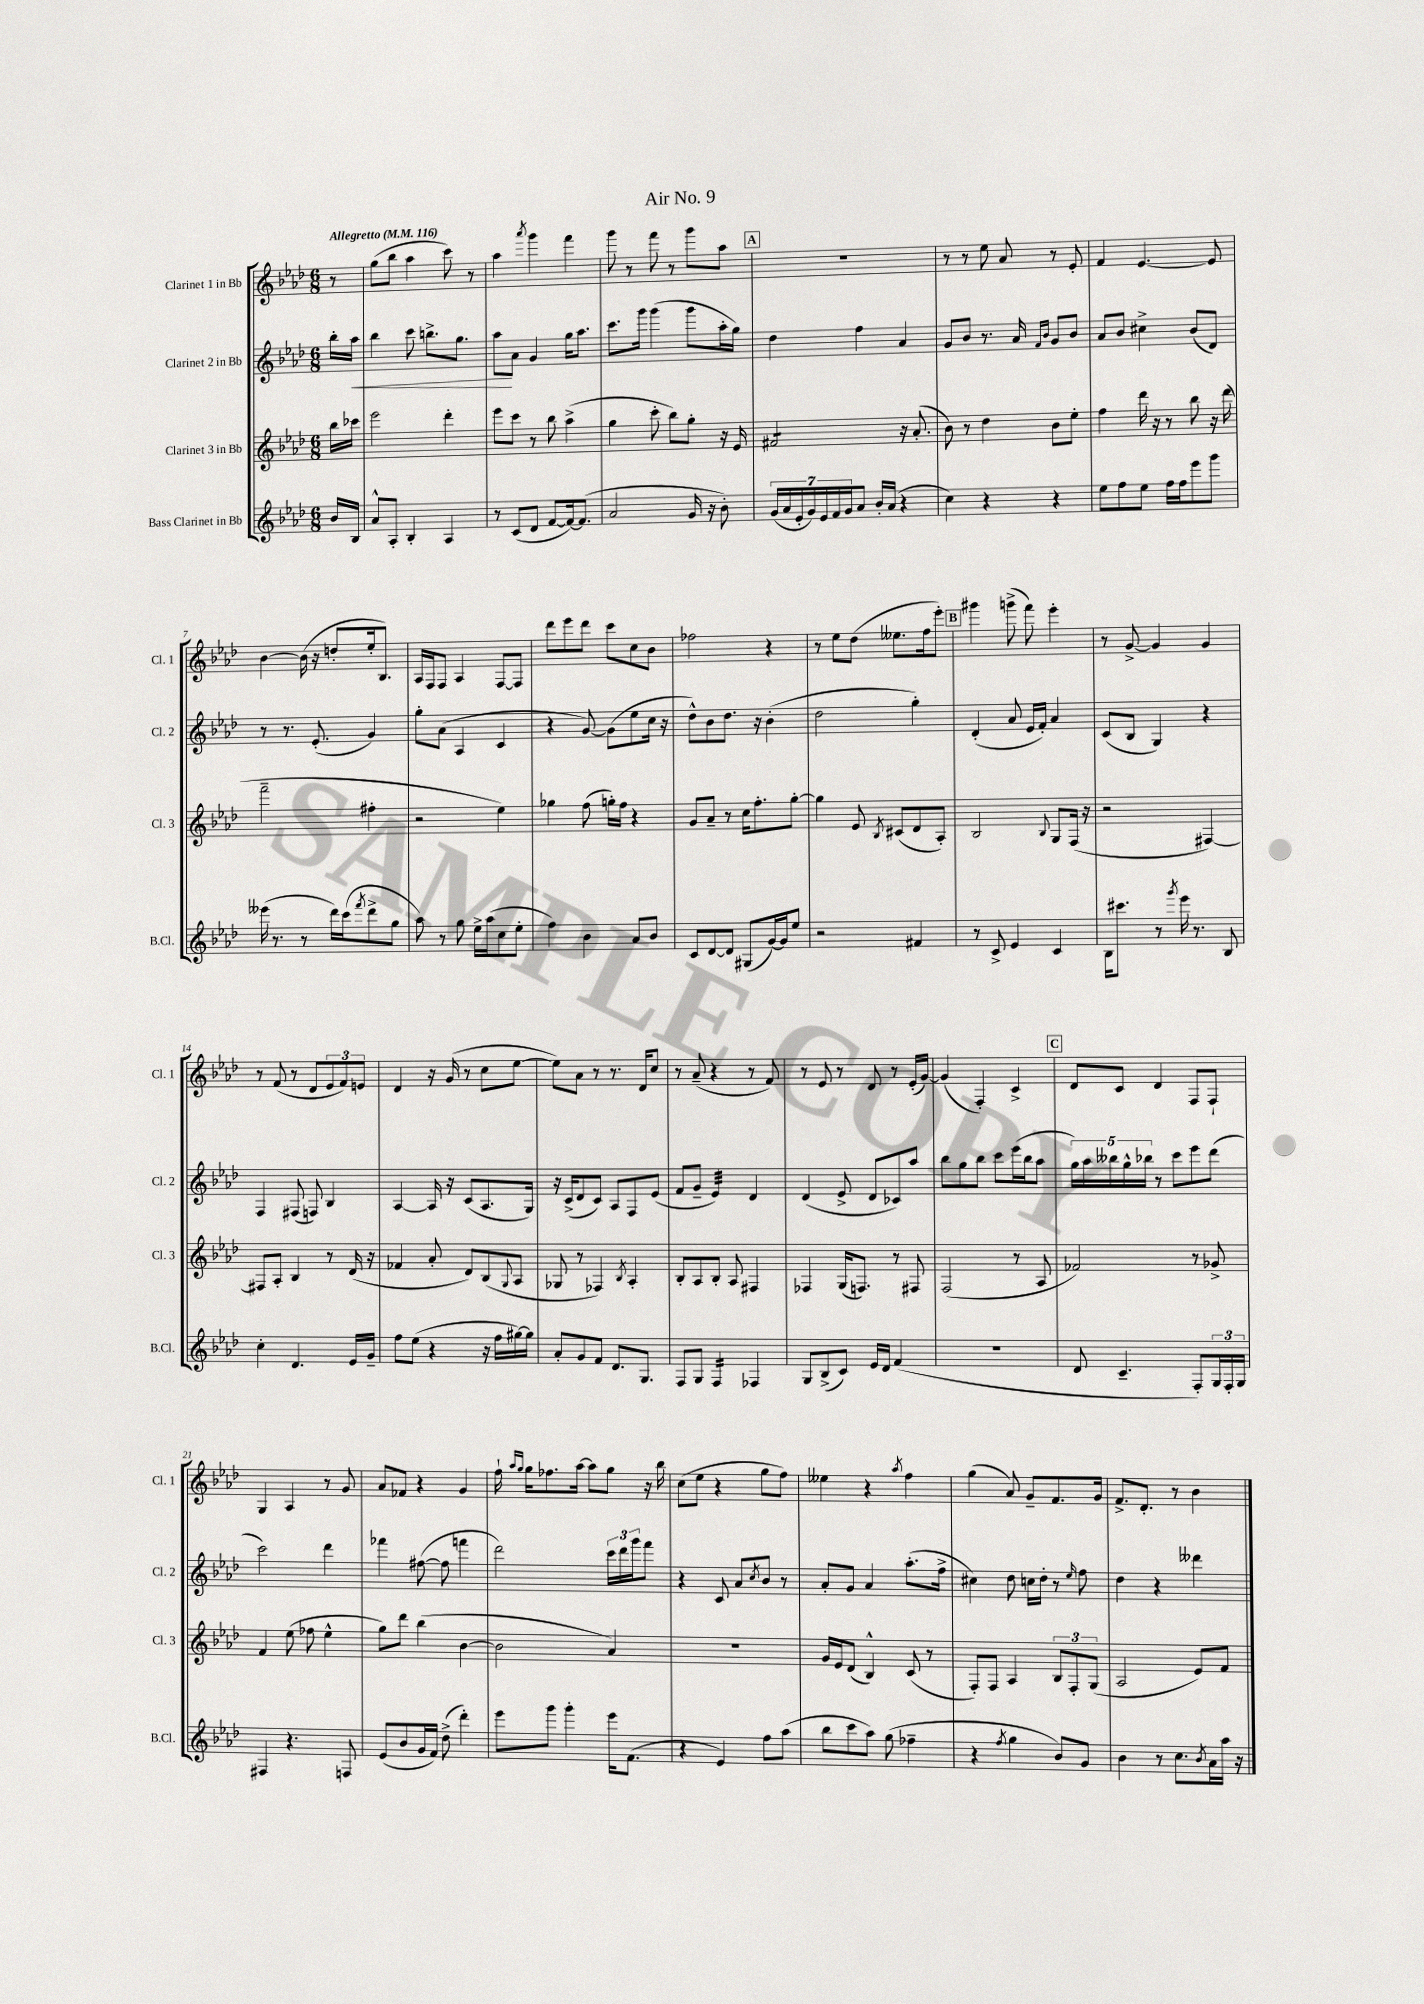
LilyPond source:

\header { title = "Air No. 9" }
<<
\new StaffGroup <<
\new Staff = "s0" \with { instrumentName = "Clarinet 1 in Bb" shortInstrumentName = "Cl. 1" } {
    \clef treble \key aes \major \numericTimeSignature \time 6/8 \partial 8 \tempo "Allegretto" 4 = 116
    r8 |
    g''8( bes''8 aes''4 c'''8) r8 |
    aes''4 \acciaccatura { aes'''8 } g'''4 f'''4 |
    g'''8 r8 f'''8 r8 g'''8 aes''8 |
    \mark \markup { \box "A" } R2. |
    r8 r8 ees''8 aes'8 r8 ees'8-. |
    f'4 ees'4.~ ees'8 |
    bes'4~ bes'16( r16 d''8-. ees''16-. bes8.) |
    aes16 f16 f8 aes4 f8~ f8 |
    des'''8 ees'''8 des'''8 c'''8 c''8 bes'8 |
    fes''2 r4 |
    r8 ees''8 des''8( eeses''8. f''16 ees'''8-.) |
    \mark \markup { \box "B" } gis'''4 g'''8->( f'''8) ees'''4-. |
    r8 g'8~-> g'4 g'4 |
    r8 f'8( r8 des'8 \tuplet 3/2 { ees'8 f'8) e'8 } |
    des'4 r16 g'16( r8 c''8 ees''8~ |
    ees''8) aes'8 r8 r8. des'16 c''8 |
    r8 aes'8--( r4 r8 f'8) |
    r8 ees'8 r8 des'8 r8 ees'16-.( g'16~) |
    g'4( f4-.) c'4-> |
    \mark \markup { \box "C" } des'8 c'8 des'4 f8 f8-! |
    g4 aes4 r8 g'8 |
    aes'8 fes'8 r4 g'4 |
    f''16-! \grace { aes''16 g''16 } g''16 fes''8. aes''16~ aes''8 g''8 r16 bes''16 |
    c''8( ees''8 r4 g''8 f''8) |
    eeses''4 r4 \acciaccatura { aes''8 } f''4 |
    g''4( aes'8) g'8-- f'8. g'16 |
    f'8.-> des'8.-. r8 bes'4 \bar "|." |
}
\new Staff = "s1" \with { instrumentName = "Clarinet 2 in Bb" shortInstrumentName = "Cl. 2" } {
    \clef treble \key aes \major \numericTimeSignature \time 6/8 \partial 8
    bes''16-. aes''16\< |
    bes''4 c'''8 b''8.-> g''8. |
    aes''8\! aes'8 g'4 g''16 aes''8. |
    c'''8. g'''16 g'''4( g'''8 aes''16-. g''16) |
    \mark \markup { \box "A" } des''4 f''4 aes'4 |
    g'8 bes'8 r8. aes'16 \grace { f'16 bes'16 } g'8 bes'8 |
    aes'8 bes'8 cis''4-> bes'8( des'8) |
    r8 r8. ees'8.-.( g'4) |
    g''8-. aes'8( aes4 c'4 |
    r4 g'8~) g'8( ees''8 c''16 r16 |
    des''8-^) bes'8 des''8. r16 bes'4-.( |
    des''2 g''4-.) |
    \mark \markup { \box "B" } des'4-.( aes'8 ees'16 f'16-.) aes'4 |
    c'8( bes8 g4) r4 |
    f4 fis8( f8) bes4 |
    aes4~ aes16 r16 c'8( aes8. g16) |
    r16 c'16->( des'8 c'8) aes8 f8 ees'8( |
    f'8 g'8-- ees'4:32) des'4 |
    des'4( ees'8-> des'8 ces'8) aes''8 |
    bes''8 g''8 bes''8 c'''8 ees'''16( bes''16 aes''8 |
    \mark \markup { \box "C" } \tuplet 5/4 { g''16) aes''16 beses''16 g''16-^ bes''16 } r8 c'''8 ees'''8 des'''8( |
    c'''2) des'''4 |
    fes'''4 fis''8~( fis''8 f'''4 |
    des'''2) \tuplet 3/2 { c'''16 des'''16 g'''16 } f'''8 |
    r4 c'8 aes'8 \acciaccatura { c''8 } bes'8 r8 |
    aes'8-. g'8 aes'4 aes''8.-.( f''16-> |
    cis''4) des''8 c''16 des''16-. r8 \grace { ees''16 } f''8 |
    des''4 r4 deses'''4 \bar "|." |
}
\new Staff = "s2" \with { instrumentName = "Clarinet 3 in Bb" shortInstrumentName = "Cl. 3" } {
    \clef treble \key aes \major \numericTimeSignature \time 6/8 \partial 8
    bes''16 ces'''16 |
    ees'''2 des'''4-. |
    ees'''8 c'''8 r8 bes''8 aes''4->( |
    g''4 c'''8-. bes''8) g''8-. r16 ees'16 |
    \mark \markup { \box "A" } fis'2:8 r16 aes'8.-.( |
    bes'8) r8 des''4 bes'8 ees''8-. |
    f''4 des'''16 r16 r8 bes''8 r16 des'''16( |
    f'''2-- fis''4-. |
    r2 ees''4) |
    ges''4 f''8( g''16-.) f''16 r4 |
    g'8 aes'8-- r8 c''16 f''8.-. g''8~-. |
    g''4 ees'8 \acciaccatura { bes8 } cis'8( des'8 aes8-.) |
    \mark \markup { \box "B" } bes2 \appoggiatura { bes8 } g8 f16( r16 |
    r2 fis4~) |
    fis8 aes8-. bes4 r8 des'16( r16 |
    fes'4 aes'8-. des'8) bes8( \appoggiatura { g8 } aes8 |
    ges8 r8 fes4) \acciaccatura { bes8 } aes4-. |
    bes8-. aes8 bes8-. aes8 fis4 |
    fes4 g16( f8.) r8 fis8 |
    f2( r8 aes8 |
    \mark \markup { \box "C" } fes'2) r8 ges'8-> |
    f'4 ees''8( fes''8 ees''4-^ |
    g''8) des'''8 bes''4( bes'4~ |
    bes'2 aes'4) |
    R2. |
    g'16 ees'16 des'8( bes4-^) c'8( r8 |
    f8-.) f8 aes4 \tuplet 3/2 { bes8 f8-. g8( } |
    aes2 ees'8) f'8 \bar "|." |
}
\new Staff = "s3" \with { instrumentName = "Bass Clarinet in Bb" shortInstrumentName = "B.Cl." } {
    \clef treble \key aes \major \numericTimeSignature \time 6/8 \partial 8
    bes'16 bes16 |
    aes'8-^ aes8-. bes4-. aes4 |
    r8 c'8( des'8 f'8~ f'16~) f'8.( |
    aes'2 g'16 r16 bes'8-.) |
    \mark \markup { \box "A" } \tuplet 7/4 { g'16( aes'16 ees'16-. g'16) ees'16 f'16 g'16 } aes'8 bes'16-. aes'16( r4 |
    c''4) r4 r4 |
    ees''8 f''8 ees''8 f''16 f''16 ees'''8 g'''8 |
    eeses'''16( r8. r8 des'''16) c'''16( \acciaccatura { f'''8 } des'''8-> g''8 |
    aes''8) r8 g''8 ees''16-> aes''16( c''8 ees''8-. |
    f''4) bes'4 aes'8 bes'8 |
    c'8 des'8~ des'8 gis8( g'16~) g'16 ees''8 |
    r2 fis'4 |
    \mark \markup { \box "B" } r8 c'8-> ees'4 c'4 |
    bes16 cis'''8. r8 \acciaccatura { g'''8 } ees'''16 r8. bes8 |
    c''4-. des'4. ees'16 g'16-- |
    f''8 ees''8( r4 r16 f''16 gis''16~) gis''16 |
    aes'8-. g'8 f'8 des'8. g8. |
    f8 g8 f4:16 fes4 |
    g8 bes8->( c'8) ees'16 des'16 f'4( |
    R2. |
    \mark \markup { \box "C" } des'8 c'4.-- f8-.) \tuplet 3/2 { g16 f16-. g16 } |
    fis4 r4. f8 |
    ees'8( bes'8 g'16 f'16) des''8->( des'''4-.) |
    ees'''8 g'''8 g'''4-. ees'''16 f'8.( |
    r4 ees'4) f''8 aes''8( |
    bes''8 c'''8 aes''8) g''8( fes''4-- |
    r4 \acciaccatura { f''8 } g''4 bes'8) g'8 |
    bes'4 r8 c''8. \acciaccatura { bes'8 } aes'16 aes''16 r16 \bar "|." |
}
>>
>>
